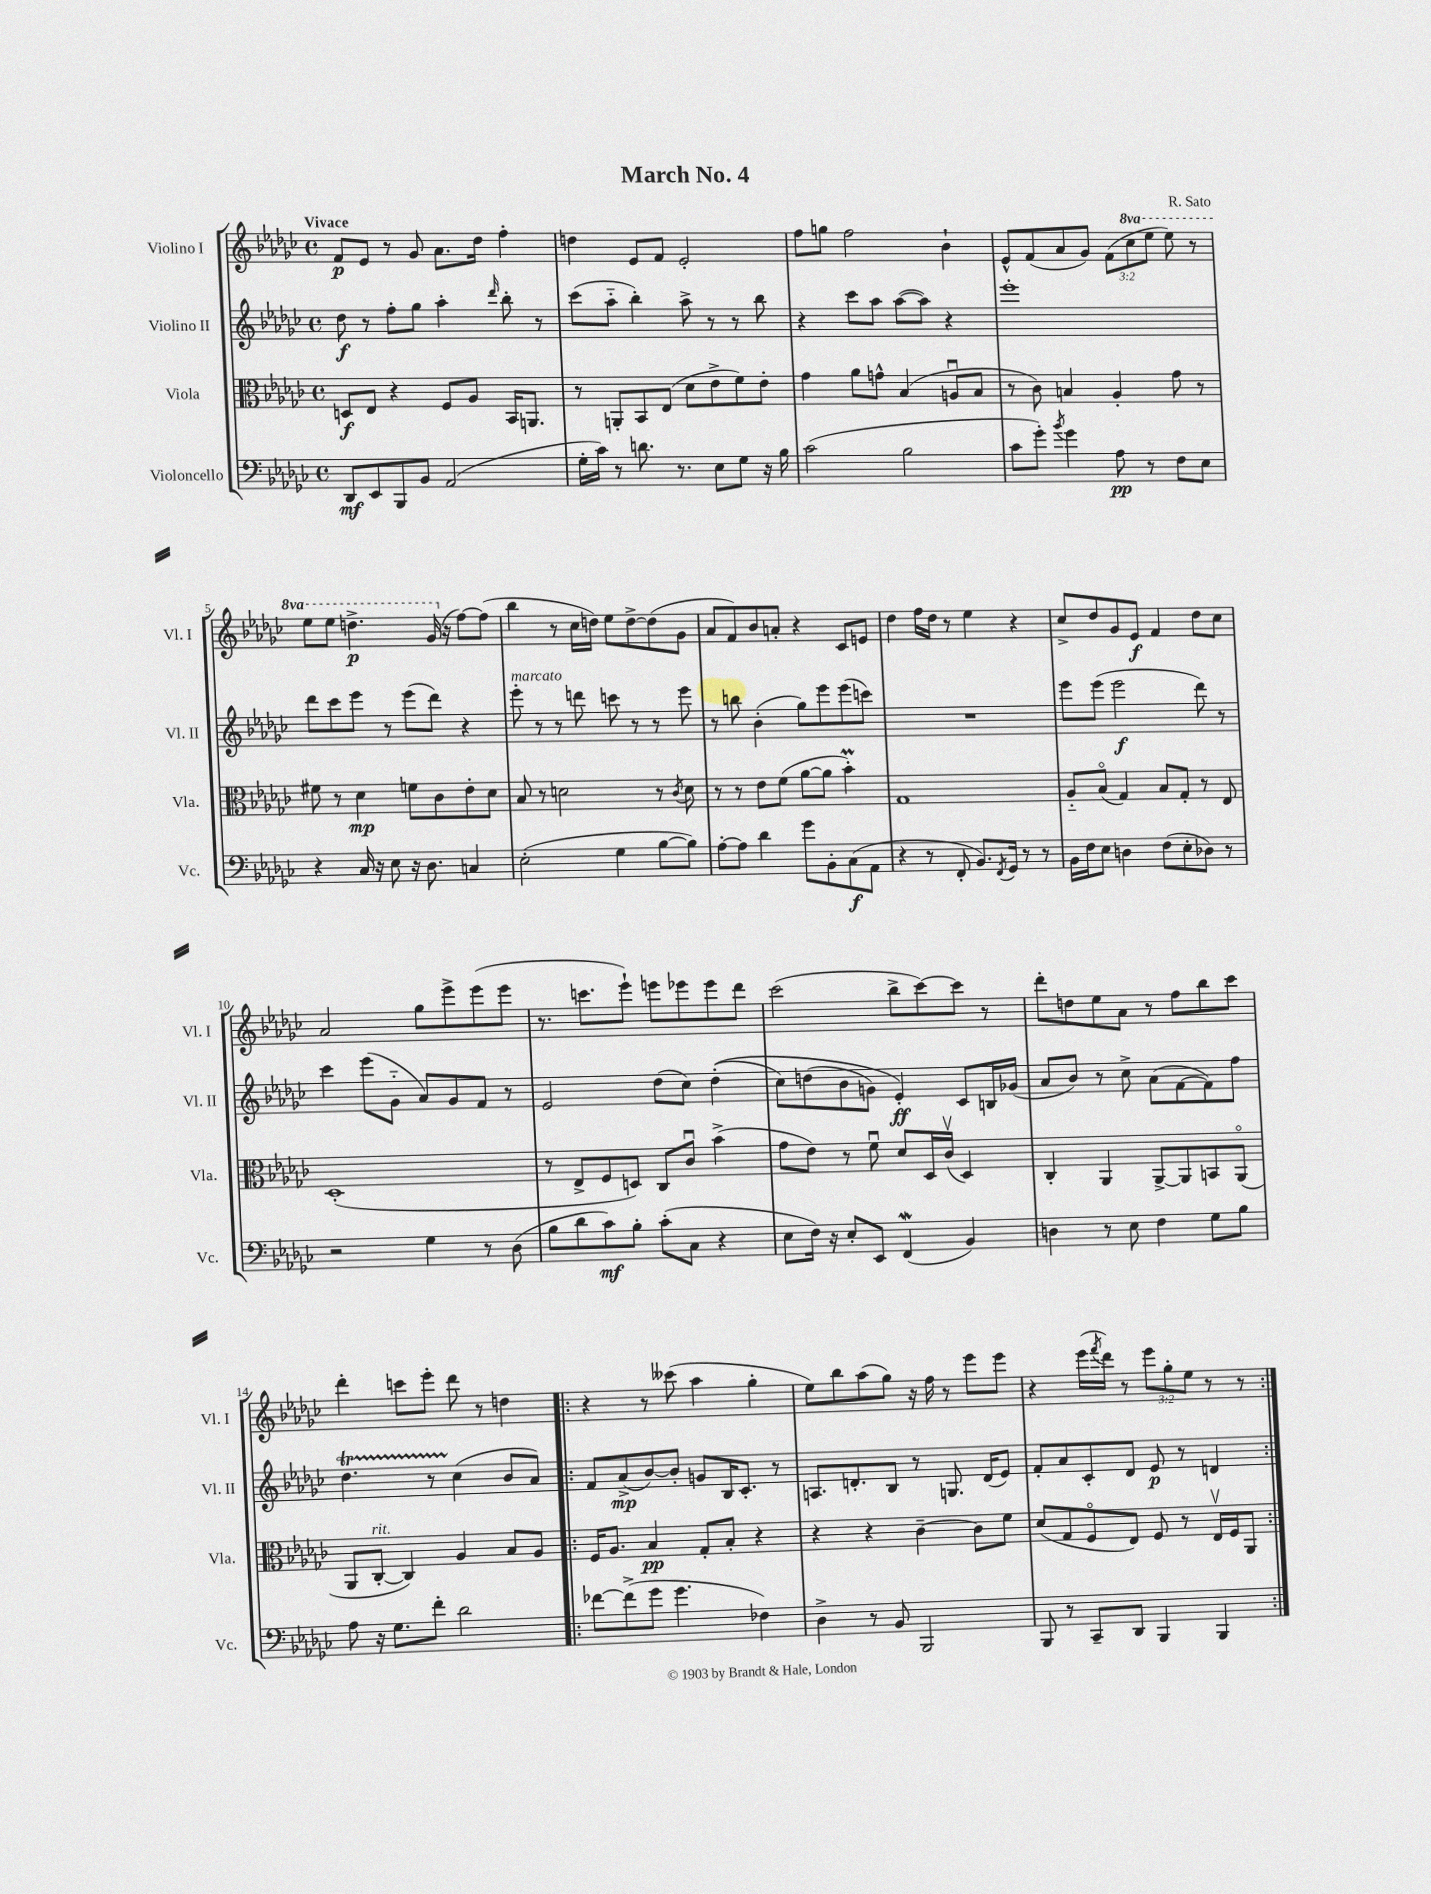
\header { title = "March No. 4" composer = "R. Sato" }
<<
\new StaffGroup <<
\new Staff = "s0" \with { instrumentName = "Violino I" shortInstrumentName = "Vl. I" } {
    \clef treble \key ges \major \defaultTimeSignature \time 4/4 \override Staff.TupletNumber.text = #tuplet-number::calc-fraction-text \set Staff.ottavationMarkups = #ottavation-simple-ordinals \tempo "Vivace"
    f'8\p ees'8 r8 ges'8 aes'8. des''16 f''4-. |
    d''4 ees'8 f'8 ees'2-. |
    f''8 g''8 f''2 bes'4-! |
    ees'8-^ f'8( aes'8 ges'8) \tuplet 3/2 { f'8( \ottava #1 ces'''8 ees'''8 } ees'''8) r8 |
    ees'''8 ees'''8 d'''4.->\p ges''16( \ottava #0 r16 f''8~) f''8( |
    bes''4 r8 ces''16 d''16) ees''8 d''8~-> d''8( ges'8 |
    aes'8 f'8) bes'8 a'8-. r4 ces'8 e'8 |
    des''4 f''16 des''16 r8 ees''4 r4 |
    ces''8-> des''8 ges'8 ees'8\f f'4 des''8 ces''8 |
    aes'2 ges''8 ees'''8-> ees'''8( ees'''8 |
    r8. c'''8. ees'''8-!) e'''8 ees'''8 ees'''8 des'''8 |
    ces'''2( bes''8-> ces'''8~) ces'''8 r8 |
    des'''8-. d''8 ees''8 aes'8 r8 f''8 bes''8 ces'''8 |
    des'''4-. c'''8 ees'''8-. des'''8 r8 d''4 |
    \repeat volta 2 { r4 r8 ceses'''8( aes''4 ges''4-. |
    ees''8) bes''8 aes''8( ges''8) r16 f''16 r8 ees'''8 ees'''8 |
    r4 ees'''16( \acciaccatura { f'''8 } des'''16) r8 \tuplet 3/2 { ees'''8 ges''8-. ees''8 } r8 r8 | }
}
\new Staff = "s1" \with { instrumentName = "Violino II" shortInstrumentName = "Vl. II" } {
    \clef treble \key ges \major \defaultTimeSignature \time 4/4
    des''8\f r8 f''8-. ges''8 aes''4-. \grace { des'''16 } bes''8-. r8 |
    ces'''8( aes''8-_ bes''4-.) aes''8-> r8 r8 bes''8 |
    r4 ces'''8 aes''8 aes''8~( aes''8) r4 |
    ees'''1-. |
    des'''8 ces'''8 ees'''8 r8 ees'''8( des'''8) r4 |
    ees'''8-.^\markup { \italic "marcato" } r8 r8 d'''8 c'''8 r8 r8 ees'''8 |
    r8 b''8 bes'4-.( ges''8) ees'''8 ees'''8( c'''8) |
    R1 |
    ees'''8 ees'''8( ees'''2\f des'''8) r8 |
    ces'''4 ees'''8( ges'8-_ aes'8) ges'8 f'8 r8 |
    ees'2 des''8( ces''8) des''4-.(\( |
    ces''8) d''8( bes'8 g'8) ees'4-.\ff\) ces'8 b16 ges'16( |
    aes'8 bes'8) r8 ces''8-> aes'8( f'8~ f'8) f''8 |
    des''4.\startTrillSpan r8 ces''4\stopTrillSpan( bes'8 aes'8) |
    \repeat volta 2 { f'8 aes'8->\mp( bes'8~) bes'8-. g'8 bes16 ces'8.-. r8 |
    a8. d'8.-. bes8 r8 g8. d'16( ees'8) |
    f'8-. aes'8 ces'8-. des'8 ees'8\p r8 d'4 | }
}
\new Staff = "s2" \with { instrumentName = "Viola" shortInstrumentName = "Vla." } {
    \clef alto \key ges \major \defaultTimeSignature \time 4/4
    d8\f ees8 r4 f8 aes8 bes,16 a,8. |
    r8 a,8-. bes,8 ees8( des'8 ees'8-> f'8) ees'8-. |
    ges'4 aes'8 g'8-^ bes4( a8\downbow bes8 |
    r8 ces'8) b4 aes4-. ges'8 r8 |
    fis'8 r8 des'4\mp f'8 ces'8 ees'8-. des'8 |
    bes8 r8 d'2 r8 \acciaccatura { ces'8 } d'8 |
    r8 r8 ees'8 f'8( aes'8~ aes'8 bes'4-.\prall) |
    ges1 |
    aes8-_ bes8\flageolet( ges4) bes8 ges8-. r8 ees8 |
    des1-.( |
    r8 ees8-> f8 d8) ces8 ces'8\downbow bes'4->( |
    ges'8 ees'8) r8 f'8\downbow des'8 des16 ces'16\upbow( des4) |
    ces4-. aes,4 aes,8~-> aes,8 b,8 aes,8\flageolet( |
    aes,8 ces8~-.^\markup { \italic "rit." } ces4) aes4 bes8 aes8 |
    \repeat volta 2 { f16 aes8. bes4\pp ges8-. bes8-. r4 |
    r4 r4 ces'4~-- ces'8 f'8 |
    des'8( ges8 f8\flageolet ees8) f8 r8 ees16\upbow f16 aes,8 | }
}
\new Staff = "s3" \with { instrumentName = "Violoncello" shortInstrumentName = "Vc." } {
    \clef bass \key ges \major \defaultTimeSignature \time 4/4
    des,8\mf ees,8 bes,,8 bes,8 aes,2( |
    ges16-. ces'16) r8 d'8. r8. ees8 ges8 r16 bes16 |
    ces'2( bes2 |
    ces'8 ges'8-.) \acciaccatura { bes'8 } ges'4 aes8\pp r8 f8 ees8 |
    r4 ces16 r16 ees8 r16 des8. c4 |
    ees2-.( ges4 bes8~ bes8) |
    aes8~-. aes8 des'4 ges'8 bes,8-. ces8\f( aes,8 |
    r4 r8 f,8-. bes,8.) \acciaccatura { f,8 } ges,16 r8 r8 |
    bes,16 f16 ees8 d4 f8( ees8-. des8) r8 |
    r2 ges4 r8 des8( |
    bes8 des'8 ces'8\mf) bes8-. ces'8-.( ces8 r4 |
    ees8 f16) r16 ees8-. ees,8 f,4\mordent( bes,4) |
    d4 r8 ees8 f4 ges8 bes8 |
    aes8 r16 ges8. f'8-. des'2 |
    \repeat volta 2 { fes'8~ fes'8->( ges'8 ges'4. fes4) |
    des4-> r8 bes,8 bes,,2 |
    bes,,8 r8 ces,8-- des,8 bes,,4 bes,,4 | }
}
>>
>>
